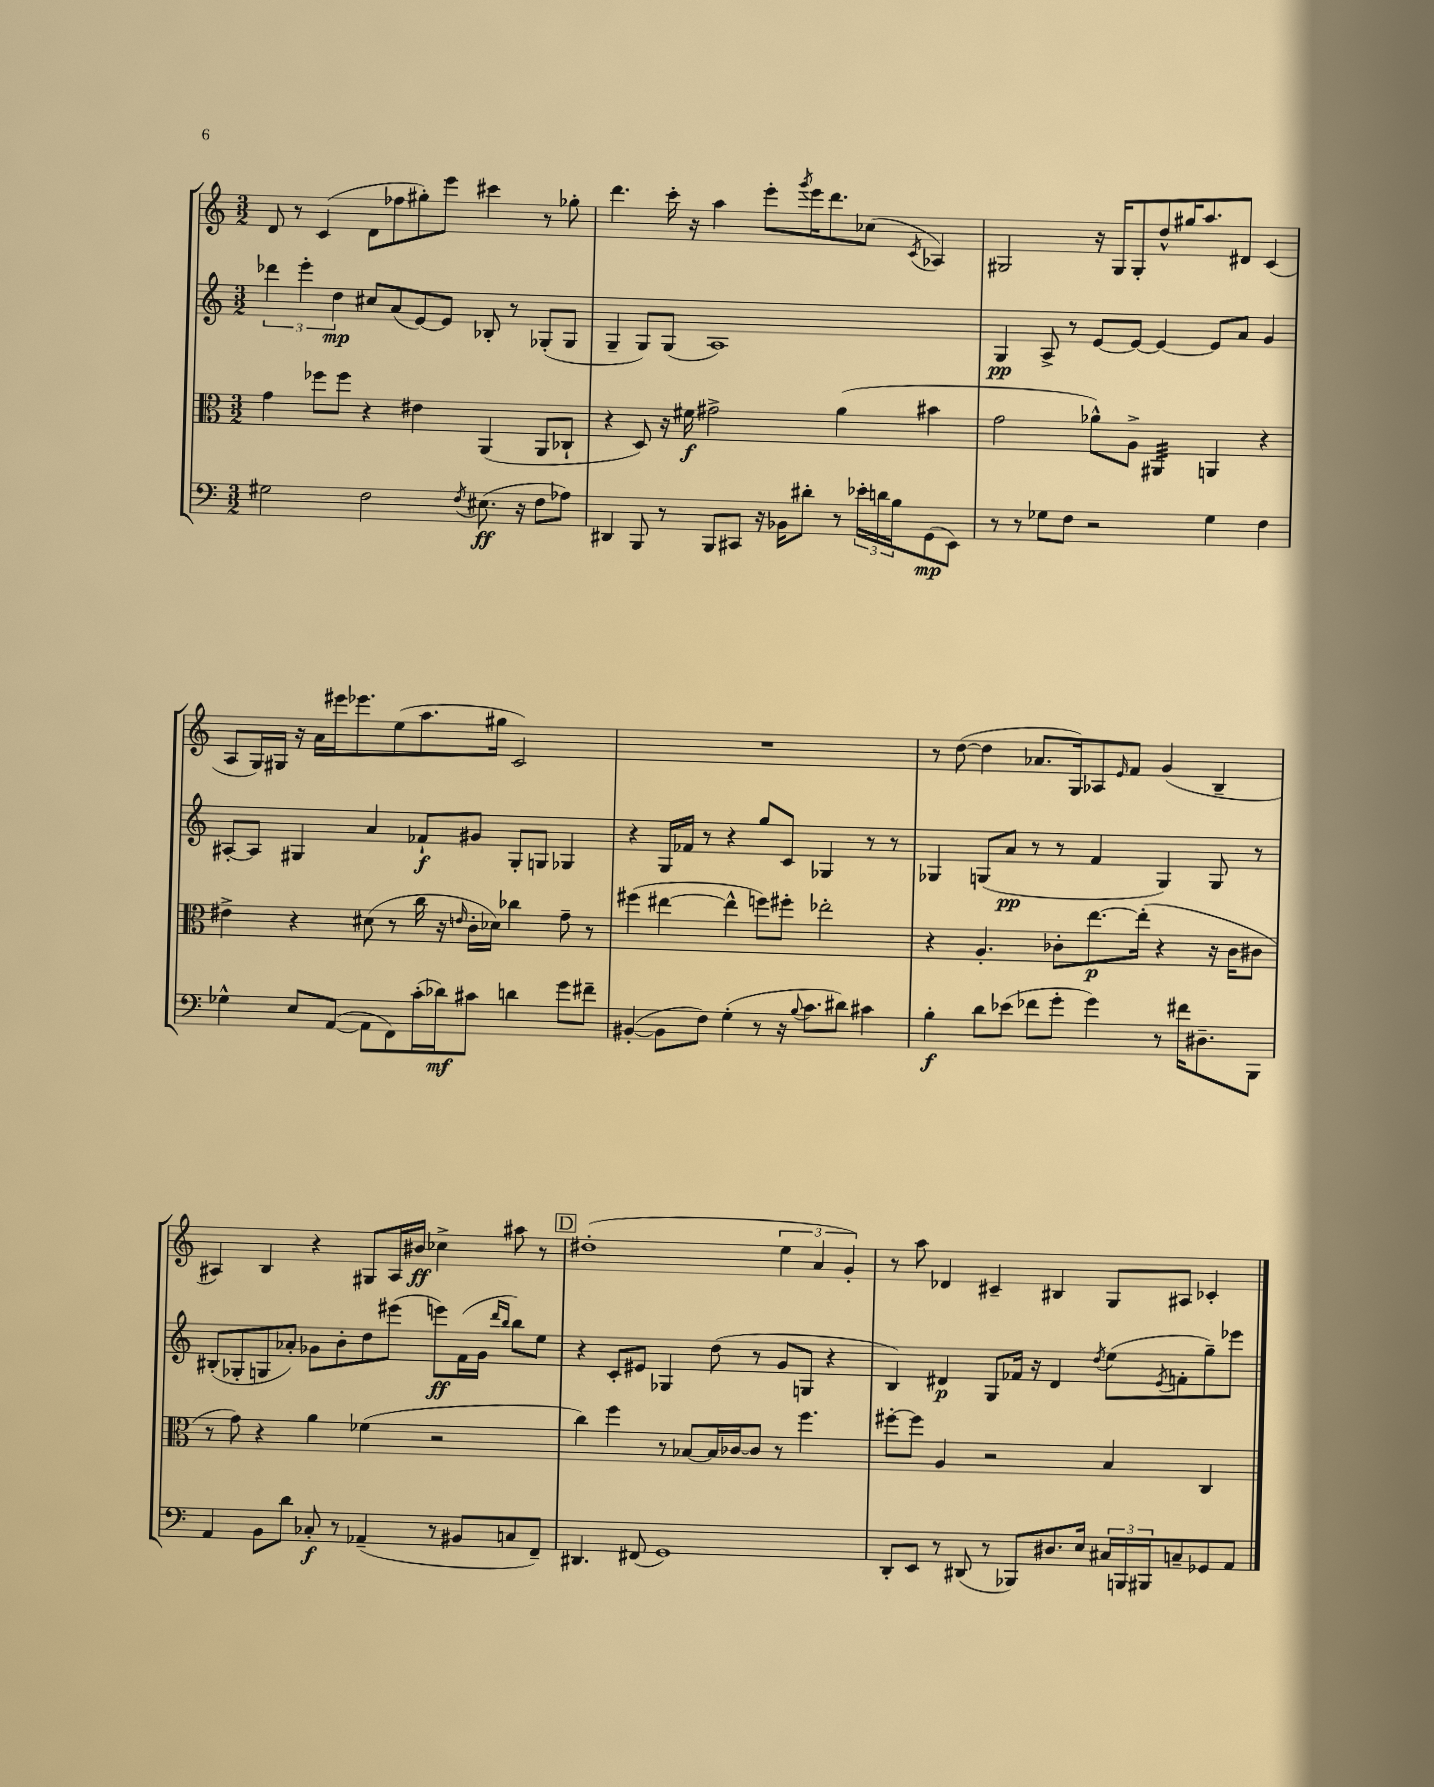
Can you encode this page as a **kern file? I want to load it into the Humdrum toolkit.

**kern	**kern	**kern	**kern
*staff4	*staff3	*staff2	*staff1
*clefF4	*clefC3	*clefG2	*clefG2
*k[]	*k[]	*k[]	*k[]
*M3/2	*M3/2	*M3/2	*M3/2
2G#	4g	6ddd-	8d
.	.	.	8r
.	.	6eee'	.
.	8ff-	.	(4c
.	.	6dd	.
.	8ff-	.	.
2F	4r	8cc#	8d
.	.	(8a	8ff-
.	4e#	[8e)	8gg#')
.	.	8e]	8eee
8qF	.	.	.
(8.E#	(4AA	8B-'	4ccc#
.	.	8r	.
16r	.	.	.
8F	8AA	(8G-'	8r
8A-)	8C-`	8G-	8gg-'
=	=	=	=
4DD#	4r	4G~	4.ddd
8BBB	8D)	8G)	.
8r	16r	(8G	16ccc'
.	16f#	.	16r
8BBB	2g#^	1A)	4aa
8CC#	.	.	.
16r	.	.	8eee'
16BB-	.	.	.
.	.	.	8qggg
8d#'	.	.	16eee
.	.	.	8.ddd
8r	(4a	.	.
24e-'	.	.	(8cc-
24d	.	.	.
24B	.	.	.
.	.	.	8qc
(8GG	4b#	.	4A-)
8EE)	.	.	.
=	=	=	=
8r	2g	4G	2G#
8r	.	.	.
8G-	.	8A^	.
8F	.	8r	.
2r	8a-^^)	[8e	16r
.	.	.	16G#
.	8A^	8e_	8G#'
.	4AA#	4e_	8dd^^
.	.	.	16gg#
.	.	.	8.aa
4G-	4AA	8e]	.
.	.	8a	8d#
4F	4r	4g	(4c
=	=	=	=
4G-^^	4e#^	[8A#'	8A
.	.	8A#]	16G)
.	.	.	16G#
8E	4r	4G#	16r
.	.	.	16a
([8AA	.	.	16eee#
.	.	.	8.eee-
8AA]	(8d#	4a	.
8FF)	8r	.	(8ee
(16c'	16cc	8f-`	8.aa
16d-)	16r	.	.
.	16qqe	.	.
8c#	16c'	8g#	.
.	16d-)	.	16gg#
4d	4cc-	8G#'	2c)
.	.	8G	.
8g	8g~	4G-	.
8f#~	8r	.	.
=	=	=	=
([4BB#'	(4ff#	4r	1.r
8BB#]	[4ee#	16G	.
.	.	16f-	.
8F)	.	8r	.
(4G'	4ee#^^]	4r	.
8r	8ff)	8gg	.
16r	8ff#'	8c	.
8qqB	.	.	.
8.c	.	.	.
.	2ee-'	4G-	.
8d#)	.	.	.
4c#	.	8r	.
.	.	8r	.
=	=	=	=
4B'	4r	4G-	8r
.	.	.	([8dd
8d	4.A'	(8G	4dd]
(8e-	.	8a	.
8f-	.	8r	8.a-
8g'	8c-'	8r	.
.	.	.	16G)
4g)	[8.ee	4f	8A-
.	.	.	16qqe
.	.	.	8f
.	(16ee']	.	.
8r	4r	4G)	(4g
16f#	.	.	.
8.D#~	.	.	.
.	16r	8G	4B~
.	16c-	.	.
8BBB	8c#	8r	.
=	=	=	=
4AA	8r	(8B#'	4A#)
.	8g)	8G-'	.
8BB	4r	8G	4B
8d	.	8a-')	.
8C-'	4a	8g-	4r
8r	.	8b'	.
(4AA-~	(4f-	8dd	8G#
.	.	(8eee#	16A#
.	.	.	16b#
8r	2r	8eee)	4cc-^
8BB#	.	(16f	.
.	.	16g-	.
.	.	16qqddd	.
.	.	16qqbb	.
8C	.	8bb)	8aa#
8FF~)	.	8ee	8r
=	=	=	=
4.DD#	4cc)	4r	(1dd#'
.	4ff	8c'	.
(8FF#	.	8e#	.
1GG)	8r	4G-	.
.	[8B-	.	.
.	16B-]	(8dd	.
.	[16c-	.	.
.	8c-]	8r	.
.	8r	8g	6ee
.	4.ff	8G	.
.	.	.	6a
.	.	4r	.
.	.	.	6g')
=	=	=	=
8DD'	[8ff#'	4B)	8r
8EE	8ff#]	.	8aa
8r	4A	4d#	4d-
(8DD#	.	.	.
8r	2r	8G	4c#~
8BBB-)	.	16f-	.
.	.	16r	.
8.D#	.	4d#	4B#
16E	.	.	.
.	.	8qdd	.
24C#	4B	(8ee	8G
24BBB	.	.	.
24BBB#	.	.	.
.	.	8qe	.
8C~	.	8f'	8A#
8GG-	4C	8gg~)	4c-'
8AA	.	8eee-	.
==	==	==	==
*-	*-	*-	*-
